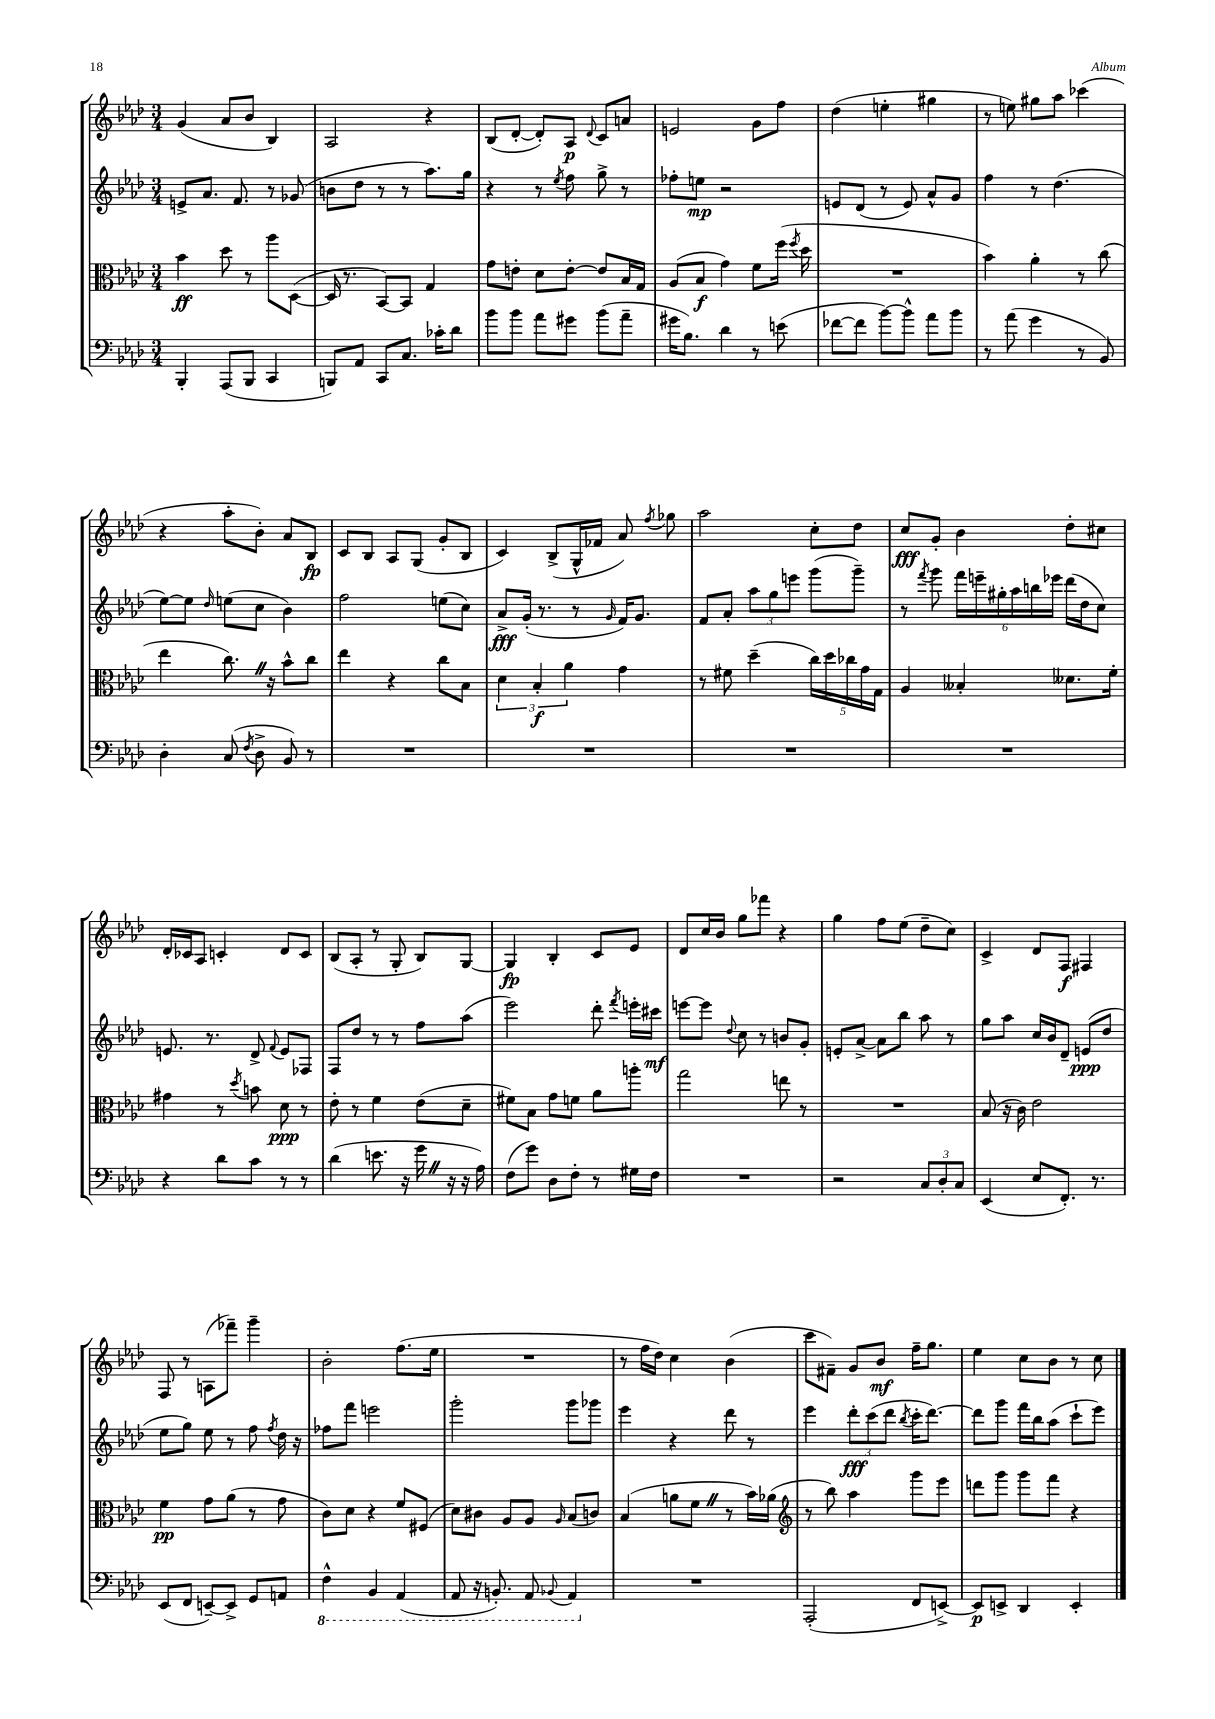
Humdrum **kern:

**kern	**kern	**kern	**kern
*staff4	*staff3	*staff2	*staff1
*clefF4	*clefC3	*clefG2	*clefG2
*k[b-e-a-d-]	*k[b-e-a-d-]	*k[b-e-a-d-]	*k[b-e-a-d-]
*M3/4	*M3/4	*M3/4	*M3/4
4BBB-'/	4b-\	8e^/L	(4g/
.	.	8.a-/J	.
(8AAA-/L	8dd-\	.	8a-/L
.	.	8.f/	.
8BBB-/J	8r	.	8b-/J
4CC/	8aa-\L	8r	4B-/)
.	([8D-\J	(8g-/	.
=	=	=	=
8BBB/L)	16D-/]	8b\L	2A-/
.	8.r	.	.
8AA-/J	.	8dd-\J	.
8CC/L	[8BB-/L)	8r	.
8.C/J	8BB-/]J	8r	.
.	4G/	8.aa-\L)	4r
16c-'\LK	.	.	.
8d-\J	.	.	.
.	.	16gg\Jk	.
=	=	=	=
8b-\L	8g\L	4r	(8B-/L
8b-\J	8e'\J	.	[8d-'/J
8a-\L	8d-\L	8r	8d-'/]L)
.	.	8qee-/	.
8g#\J	[8e'\J	8ff\	8A-/J
.	.	.	8qqd-/
(8b-\L	8e/]L	8gg^\	8c/L
8a-~\J	16B-/L	8r	8a/J
.	16G/JJ	.	.
=	=	=	=
16g#\LK	(8A-/L	8ff-'\L	2e/
8.B-\J)	.	.	.
.	8B-/J	8ee\J	.
4d-\	4g\)	2r	.
8r	8f\L	.	8g\L
(8e\	(16ff\Jk	.	8ff\J
.	8qff/	.	.
.	16dd-\	.	.
=	=	=	=
[8f-\L	2.r	8e/L	(4dd-\
8f-\]J	.	(8d-/J	.
[8b-\L)	.	8r	4ee'\
8b-^^\]J	.	8e/)	.
8a-\L	.	8a-^^/L	4gg#\
8b-\J	.	8g/J	.
=	=	=	=
8r	4b-\)	4ff\	8r
(8a-\	.	.	8ee\)
4g\	4a-'\	8r	8gg#\L
.	.	(4.dd-\	8aa-\J
8r	8r	.	(4ccc-\
8BB-/)	(8cc\	.	.
=	=	=	=
4D-'\	4ee-\	[8ee-\L)	4r
.	.	8ee-\]J	.
.	.	16qqdd-/	.
(8C/	8.cc\)	(8ee\L	8aa-'\L
8qF/	.	.	.
8D-^\	.	8cc\J	8b-'\J)
.	16r	.	.
8BB-/)	8b-^^\L	4b-\)	8a-/L
8r	8cc\J	.	8B-/J
=	=	=	=
2.r	4ee-\	2ff\	8c/L
.	.	.	8B-/J
.	4r	.	8A-/L
.	.	.	(8G/J
.	8cc\L	(8ee\L	8g'/L
.	8B-\J	8cc\J)	8B-/J
=	=	=	=
2.r	6d-\	8a-^/L	4c/)
.	.	(16g'/Jk	.
.	6B-'/	.	.
.	.	8.r	.
.	.	.	(8B-^/L
.	6a-\	.	.
.	.	8r	16G^^/L
.	.	.	16f-/JJ
.	.	16qqg/	.
.	4g\	16f/LK)	8a-/)
.	.	8.g/J	.
.	.	.	8qff/
.	.	.	8gg-\
=	=	=	=
2.r	8r	8f/L	2aa-\
.	8f#\	8a-'/J	.
.	(4dd-~\	12aa-\L	.
.	.	12gg\	.
.	.	12eee\J	.
.	20cc\LL)	(8ggg\L	8cc'\L
.	20dd-\	.	.
.	20cc-\	.	.
.	.	8ggg~\J)	8dd-\J
.	20g\	.	.
.	20G\JJ	.	.
=	=	=	=
2.r	4A-/	8r	8cc/L
.	.	8qfff/	.
.	.	8ggg\	8g'/J
.	4B--'/	24fff\LL	4b-\
.	.	24eee~\	.
.	.	24gg#'\	.
.	.	24aa-\	.
.	.	24bb\	.
.	.	24eee-\JJ	.
.	8.d--\L	(16ddd-\LL	8dd-'\L
.	.	16dd-\J	.
.	.	8cc\J)	8cc#\J
.	16f'\Jk	.	.
=	=	=	=
4r	4g#\	8.e/	16d-'/LL
.	.	.	16c-/J
.	.	.	8A-/J
.	.	8.r	.
8d-\L	8r	.	4c'/
.	8qdd-/	.	.
8c\J	8b\	8d-^/	.
.	.	8qqf/	.
8r	8d-\	8e/L	8d-/L
8r	8r	8F-/J	8c/J
=	=	=	=
(4d-\	8e-'\	8F/L	(8B-/L
.	8r	8dd-/J	8A-'/J
8.e\	4f\	8r	8r
.	.	8r	8G'/
16r	.	.	.
16g\	(8e-\L	8ff\L	8B-/L)
16r	.	.	.
16r	8d-~\J	(8aa-\J	[8G/J
16A-\)	.	.	.
=	=	=	=
(8F\L	8f#\L)	2eee-\)	4G/]
8g\J)	8B-\J	.	.
8D-\L	8g\L	.	4B-'/
8F'\J	8f\J	.	.
8r	8a-\L	8ddd-'\	8c/L
.	.	8qfff/	.
16G#\LL	8aa'\J	16eee'\LL	8e-/J
16F\JJ	.	16ccc#\JJ	.
=	=	=	=
2.r	2gg\	[8eee\L	8d-/L
.	.	8eee\]J	16cc/L
.	.	.	16b-/JJ
.	.	8qqdd-/	.
.	.	8cc\	8gg\L
.	.	8r	8fff-\J
.	8ee\	8b/L	4r
.	8r	8g'/J	.
=	=	=	=
2r	2.r	8e'/L	4gg\
.	.	[8a-^/J	.
.	.	8a-\]L	8ff\L
.	.	8bb-\J	(8ee-\J
12C/L	.	8aa-\	8dd-~\L
12D-'/	.	.	.
.	.	8r	8cc\J)
12C/J	.	.	.
=	=	=	=
(4EE-/	(8B-/	8gg\L	4c^/
.	16r	8aa-\J	.
.	16c\)	.	.
8E-/L	2e-\	16cc/LL	8d-/L
.	.	16b-/J	.
8.FF'/J)	.	8d-~/J	8F/J
.	.	(8e/L	4F#/
8.r	.	.	.
.	.	8dd-/J	.
=	=	=	=
(8EE-/L	4f\	8ee-\L	8F/
8FF/J	.	8gg\J)	8r
[8EE~/L)	8g\L	8ee-\	(8A\L
8EE^/]J	(8a-\J	8r	8fff-~\J)
8GG/L	8r	8ff\	4ggg~\
.	.	8qff/	.
8AA/J	8g\	16dd-\	.
.	.	16r	.
=	=	=	=
4FF^^\	8c\L)	8ff-\L	2b-'\
.	8d-\J	8fff\J	.
4BBB-/	4r	2eee\	.
(4AAA-/	8f/L	.	(8.ff\L
.	(8F#/J	.	.
.	.	.	16ee-\Jk
=	=	=	=
8AAA-/	8d-\L)	2ggg'\	2.r
16r	8c#\J	.	.
8.BBB'/)	.	.	.
.	8A-/L	.	.
8AAA-/	8A-/J	.	.
8qqBBB-/	16qqA-/	.	.
4AAA-/	(8B-/L	8ggg\L	.
.	8c/J)	8ggg-\J	.
=	=	=	=
2.r	(4B-/	4eee-\	8r
.	.	.	16ff\LL
.	.	.	16dd-\JJ)
.	8a\L	4r	4cc\
.	8f\J	.	.
.	8r	8ddd-\	(4b-\
.	16b-\LL)	8r	.
.	(16a-\JJ	.	.
=	=	=	=
*	*clefG2	*	*
(2AAA-'/	8r	4eee-\	8ccc\L
.	8bb-\)	.	8f#~\J)
.	4aa-\	12ddd-'\L	8g/L
.	.	(12ccc\	.
.	.	.	8b-/J
.	.	12ddd-\J	.
.	.	8qbb-/	.
8FF/L	8ggg\L	16ccc'\LK	16ff~\LK
.	.	[8.ddd-\J)	8.gg\J
[8EE^/J)	8eee-\J	.	.
=	=	=	=
8EE/]L	8ddd\L	8ddd-\]L	4ee-\
8EE^/J	8ggg\J	8ggg\J	.
4DD-/	8ggg\L	16fff\LL	8cc\L
.	.	16bb-\J	.
.	8fff\J	(8aa-\J	8b-\J
4EE'/	4r	8ccc`\L	8r
.	.	8eee-\J)	8cc\
==	==	==	==
*-	*-	*-	*-
